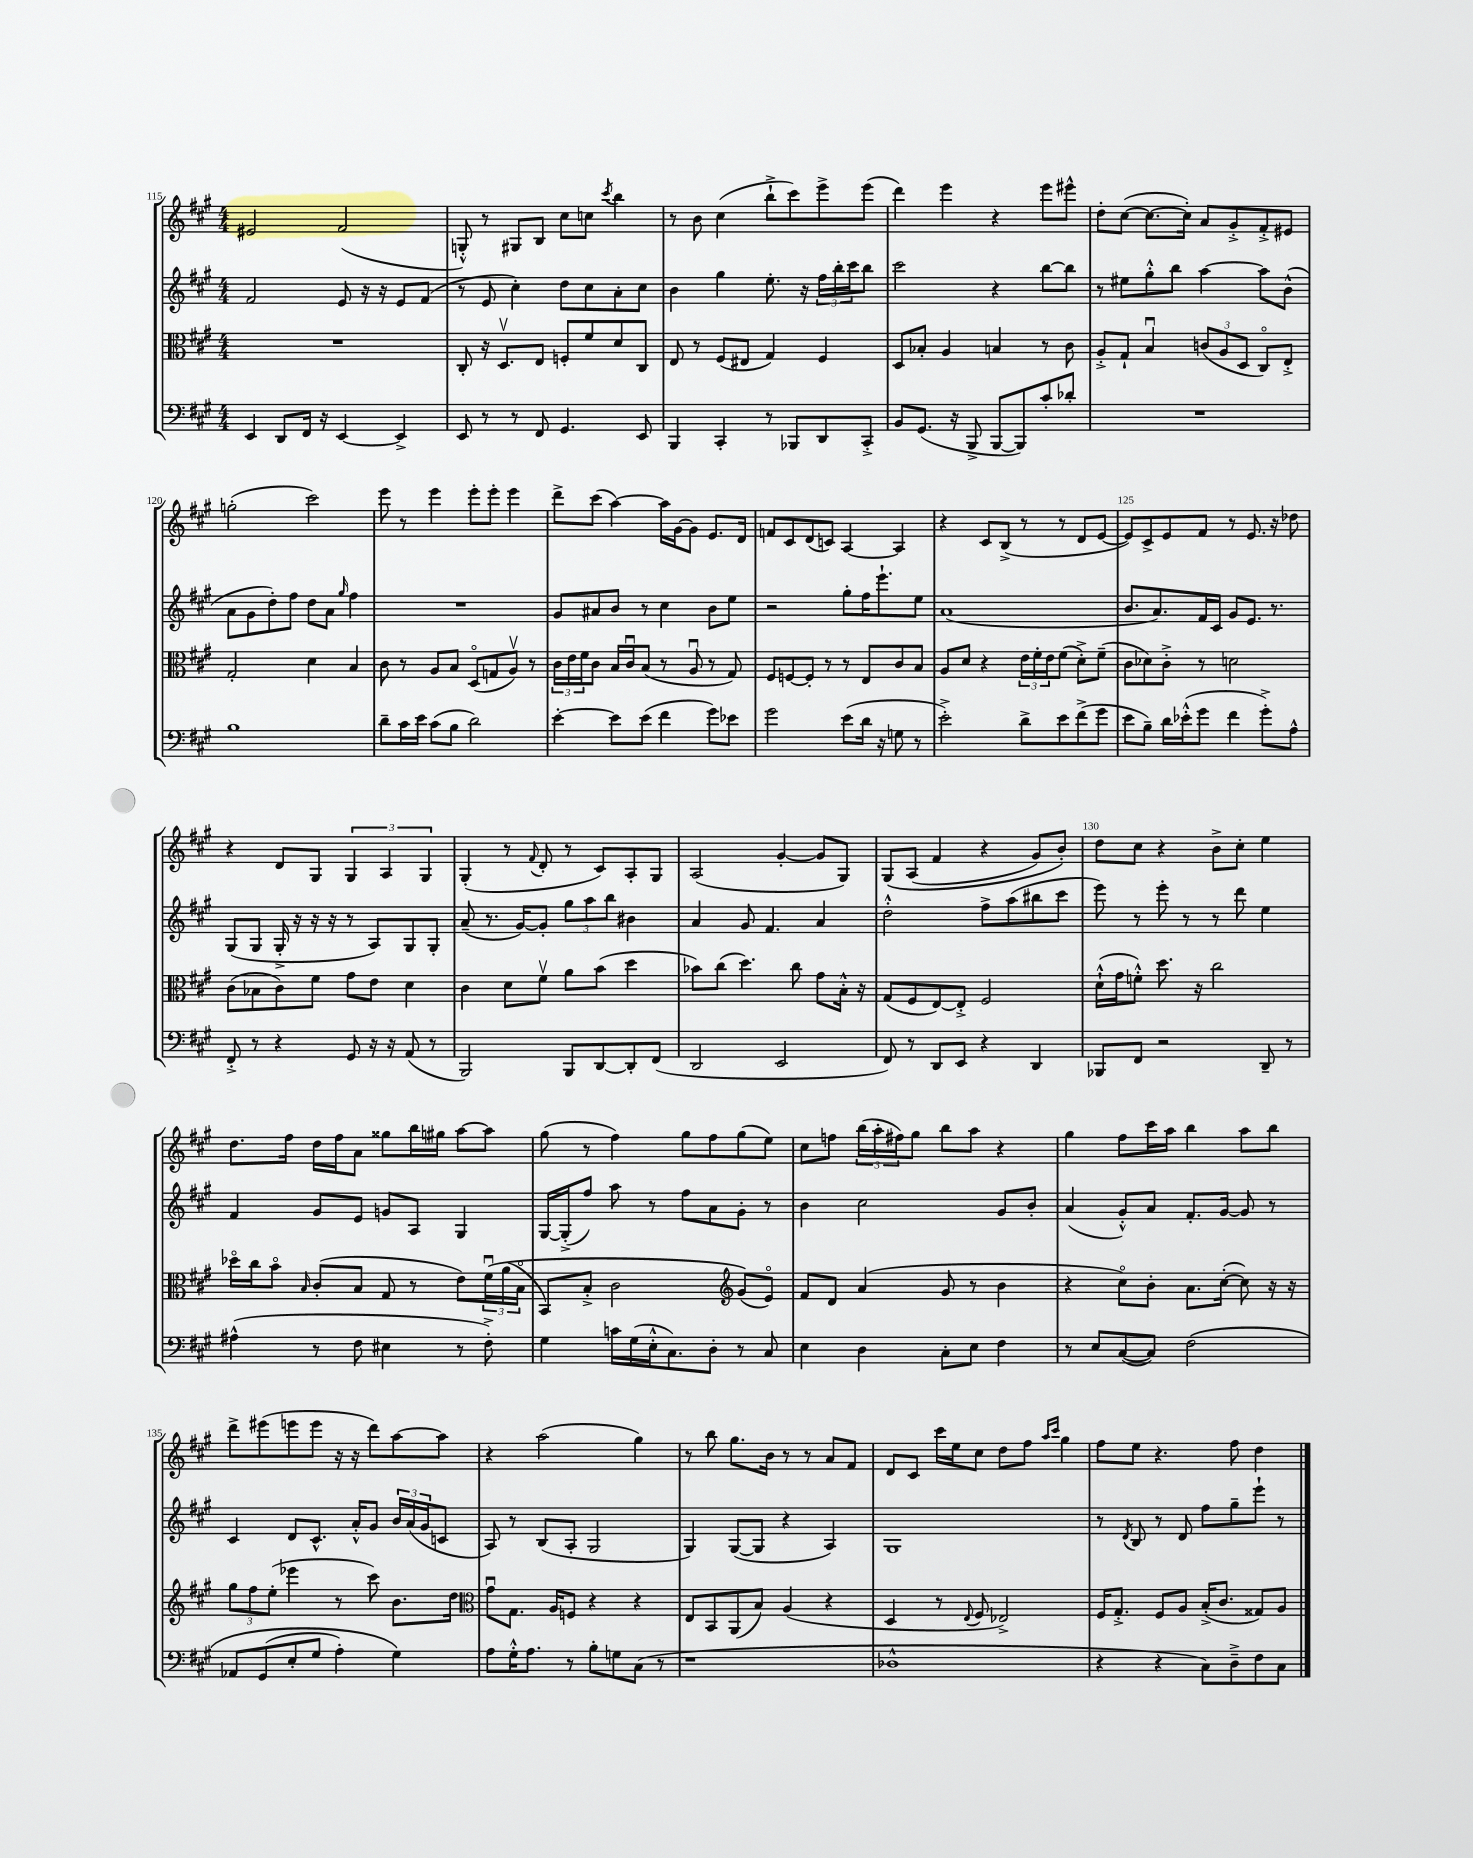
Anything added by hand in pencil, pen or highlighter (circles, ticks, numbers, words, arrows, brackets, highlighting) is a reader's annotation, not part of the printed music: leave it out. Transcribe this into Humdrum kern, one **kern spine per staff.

**kern	**kern	**kern	**kern
*staff4	*staff3	*staff2	*staff1
*clefF4	*clefC3	*clefG2	*clefG2
*k[f#c#g#]	*k[f#c#g#]	*k[f#c#g#]	*k[f#c#g#]
*M4/4	*M4/4	*M4/4	*M4/4
4EE	1r	2f#	2e#
8DD	.	.	.
16FF#	.	.	.
16r	.	.	.
[4EE	.	8e	(2f#
.	.	16r	.
.	.	16r	.
4EE^]	.	8e	.
.	.	(8f#	.
=	=	=	=
8EE	8C#'	8r	8G'^^)
8r	16r	8e	8r
.	8.Dv	.	.
8r	.	4cc#')	8G#
8FF#	8E	.	8B
4.GG#	8F'	8dd	8cc#
.	8f#	8cc#	8cc
.	.	.	8qccc#
.	8d	8a'	4bb
8EE	8C#	8cc#	.
=	=	=	=
4BBB	8E	4b	8r
.	8r	.	8b
4CC#'	(8F#	4gg#	(4cc#
.	8E#	.	.
8r	4G#)	8.ee'	8bb`^
8BBB-	.	.	8ccc#)
.	.	16r	.
8DD	4F#	24ff#	8eee^
.	.	24bb'	.
.	.	24ccc#	.
8CC#'^	.	8bb	(8eee
=	=	=	=
8BB	8D	2ccc#	4ddd)
(8.GG#	8B-'	.	.
.	4A	.	4eee
16r	.	.	.
8BBB^	.	.	.
[8BBB	4B	4r	4r
8BBB])	.	.	.
8c#'	8r	[8bb	8eee
8d-'	8c#	8bb]	8eee#^^
=	=	=	=
1r	8A'^	8r	8dd'
.	8G#`	8ee#	([8cc#
.	4Bu	8gg#'^^	8.cc#_
.	.	8bb	.
.	.	.	16cc#'])
.	(12c	[4aa	8a
.	12A	.	.
.	.	.	8g#'^
.	12D	.	.
.	8C#o)	8aa]	8f#'^
.	8E'^	(8b^^	8e#
=	=	=	=
1B	2G#'	8a	(2gg'
.	.	8g#	.
.	.	8dd')	.
.	.	8ff#	.
.	4d	8dd	2ccc#)
.	.	8a	.
.	.	16qqgg#	.
.	4B	4ff#	.
=	=	=	=
8d~	8c#	1r	8eee
16c#	8r	.	8r
16e	.	.	.
(8c#	8A	.	4eee
8B	8B	.	.
2d)	(8Do	.	8eee'
.	8G	.	8eee'
.	8Av)	.	4eee
.	8r	.	.
=	=	=	=
[4e'	24c#	8g#	8ddd^
.	24e	.	.
.	24f#	.	.
.	8c#	8a#	(8ccc#
8e]	16B	8b	[4aa)
.	16c#u	.	.
(8e	(8B	8r	.
4f#	8r	4cc#	16aa]
.	.	.	[16g#
.	8Au	.	8g#]
8g#)	8r	8b	8.e
8e-	8G#)	8ee	.
.	.	.	16d
=	=	=	=
2g#	8F#	2r	8f
.	[8F	.	8c#
.	8F']	.	(8d
.	8r	.	8c)
(8e	8r	8gg#'	[4A
16d	8E	16ff#	.
16r	.	8.eee`	.
8G	8c#	.	4A]
8r	8B	8ee	.
=	=	=	=
2e'^)	8A	(1a	4r
.	8d	.	.
.	4r	.	8c#
.	.	.	(8B^
8d^	24e	.	8r
.	24f#'	.	.
.	24e	.	.
8e	(8f#	.	8r
(8f#^	8d'^)	.	8d
8g#	(8f#~	.	[8e
=	=	=	=
8e	8c#	8.b	8e])
8B~)	8d-)	.	8c#^
.	.	8.a)	.
16d	8c#'^	.	8e
(16e-'^^	.	.	.
8g#	8r	16f#	8f#
.	.	16c#	.
4f#	2d	8g#	8r
.	.	8.e	8.e
8g#'^)	.	.	.
.	.	8.r	16r
8A^^	.	.	8dd-
=	=	=	=
8FF#'^	(8c#	(8G#	4r
8r	8B-	8G#	.
4r	8c#)	16G#'^	8d
.	.	16r	.
.	8f#	16r	8G#
.	.	16r	.
8GG#	8g#	8r	6G#
16r	8e	8A)	.
.	.	.	6A
16r	.	.	.
(8AA	4d	8G#	.
.	.	.	6G#
8r	.	8G#'	.
=	=	=	=
2BBB)	4c#	(8a~	(4G#'
.	.	8.r	.
.	8d	.	8r
.	.	[16g#)	.
.	.	.	8qqf#
.	8f#v	8g#']	8d'
8BBB	8a	12gg#	8r
.	.	12aa	.
[8DD	(8b	.	8c#)
.	.	12bb	.
8DD']	4dd	4b#	8A'
(8FF#	.	.	8G#
=	=	=	=
2DD	8b-)	4a	(2A
.	(8cc#	.	.
.	4.dd)	8g#	.
.	.	4.f#	.
2EE	.	.	[4g#'
.	8cc#	.	.
.	8g#	4a	8g#]
.	16B'^^	.	8G#)
.	16r	.	.
=	=	=	=
8FF#)	(8G#	2dd'^^	&(8G#
8r	8F#	.	(8A
8DD	[8E)	.	4f#
8EE	8E'^]	.	.
4r	2F#	8ff#^	4r
.	.	(8aa	.
4DD	.	8bb#	8g#)
.	.	8ccc#	8b'&)
=	=	=	=
8BBB-	(16d`^^	8eee)	8dd
.	16g#	.	.
8FF#	8f'^^)	8r	8cc#
2r	8.dd	8eee'	4r
.	.	8r	.
.	16r	.	.
.	2cc#	8r	8b^
.	.	8ddd	8cc#'
8DD~	.	4ee	4ee
8r	.	.	.
=	=	=	=
(4A#^^	16dd-o	4f#	8.dd
.	16cc#	.	.
.	8bo	.	.
.	.	.	16ff#
.	16qqB	.	.
8r	(8c#'	8g#	16dd
.	.	.	16ff#
8F#	8B	8e	8a
4E#	8G#	8g	8gg##
.	8r	8A	16bb
.	.	.	16gg#
8r	8e)	4G#	[8aa
8F#'^)	&(24f#u	.	8aa]
.	(24a	.	.
.	24Bo	.	.
=	=	=	=
4G#	8BB)	[16G#	(8gg#
.	.	(16G#'^]	.
.	8B'^	8ff#)	8r
16c	2c#	8aa	4ff#)
(16G#	.	.	.
16E'^^	.	8r	.
8.C#)	.	.	.
.	.	8ff#	8gg#
8D'	.	8a	8ff#
*	*clefG2	*	*
8r	(8g#&)	8g#'	(8gg#
8C#	8eo)	8r	8ee)
=	=	=	=
4E	8f#	4b	8cc#
.	8d	.	8ff
4D	(4a	2cc#	(24bb
.	.	.	24aa'
.	.	.	24ff#)
.	.	.	8gg#
8C#'	8g#	.	8bb
8E	8r	.	8aa
4F#	4b	8g#	4r
.	.	8b'	.
=	=	=	=
8r	4r	(4a	4gg#
8E	.	.	.
([8C#	8cc#o)	8g#'^^)	8ff#
8C#])	8b'	8a	16ccc#
.	.	.	16aa
&(2F#	8.a	8.f#'	4bb
.	([16cc#'	[16g#	.
.	8cc#])	8g#]	8aa
.	16r	8r	8bb
.	16r	.	.
=	=	=	=
8AA-	12gg#	4c#	8ddd^
.	12ff#	.	.
(8GG#	.	.	(8eee#
.	(12ee'	.	.
8E'	4eee-	8d	8eee
8G#	.	8.c#^^	8eee
4A')	8r	.	16r
.	.	16a'^^	16r
.	8ccc#)	8g#	8ddd)
4G#&)	8.b	24b	[8aa
.	.	(24a	.
.	.	24g#	.
.	.	8c	8aa]
.	16dd	.	.
=	=	=	=
*	*clefC3	*	*
8A	8g#u	8A)	4r
16G#'^^	8.G#	8r	.
8.A	.	.	.
.	.	(8B	(2aa
.	16A	.	.
8r	8F	8A'	.
8B'	4r	2G#	.
8G	.	.	.
(8C#	4r	.	4gg#)
8r	.	.	.
=	=	=	=
1r	8E	4G#)	8r
.	8BB	.	8bb
.	(8AA	([8G#	8.gg#
.	8B)	8G#]	.
.	.	.	16b
.	(4A	4r	8r
.	.	.	8r
.	4r	4A)	8a
.	.	.	8f#
=	=	=	=
1D-^^	4D	1G#	8d
.	.	.	8c#
.	8r	.	16ccc#
.	.	.	16ee
.	8qqE	.	.
.	8F#	.	8cc#
.	2E-^)	.	8dd
.	.	.	8ff#
.	.	.	16qqaa
.	.	.	16qqccc#
.	.	.	4gg#
=	=	=	=
4r	16F#	8r	8ff#
.	8.G#'^	.	.
.	.	8qd	.
.	.	8B	8ee
4r	8F#	8r	4.r
.	8A	8d	.
8C#)	(16B'^	8ff#	.
.	8.c#	.	.
8D~^	.	8gg#~	8ff#
8F#	8G##)	8eee`	4dd
8C#	8A	8r	.
==	==	==	==
*-	*-	*-	*-
